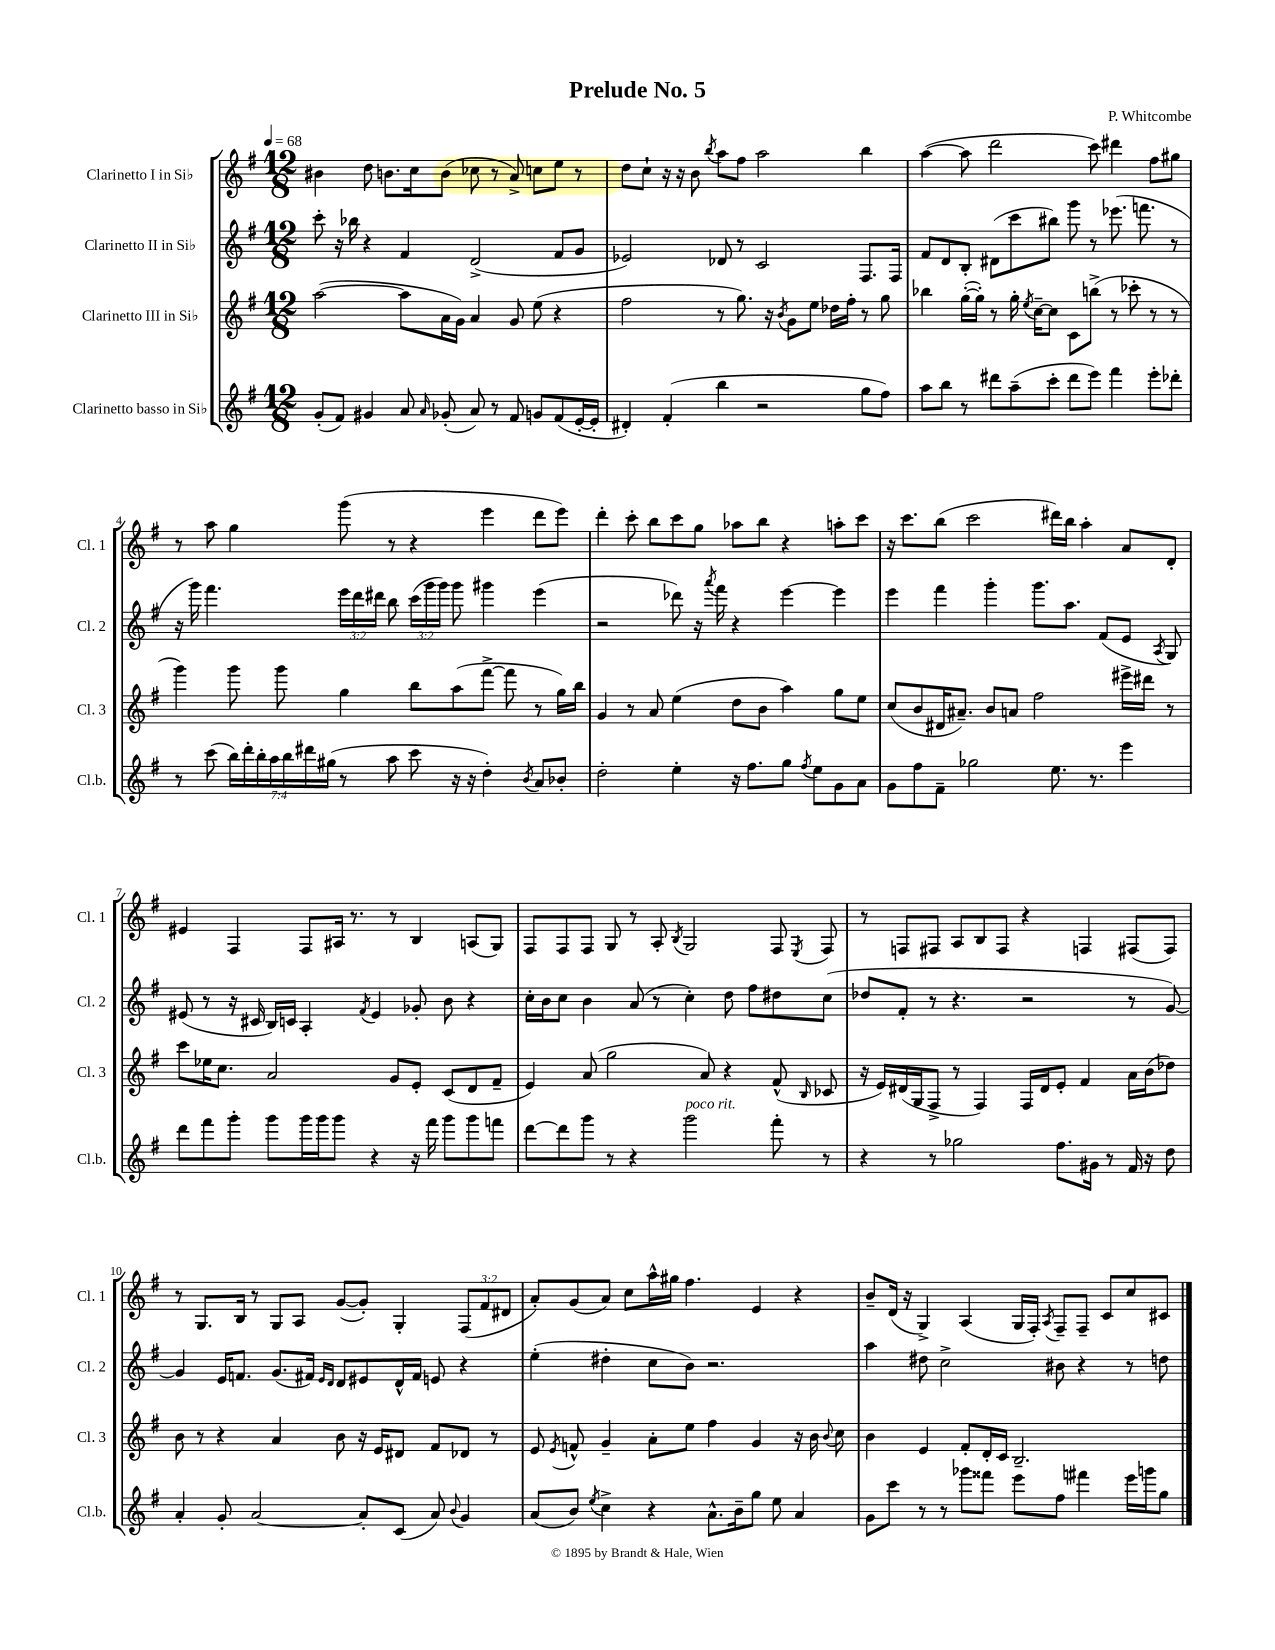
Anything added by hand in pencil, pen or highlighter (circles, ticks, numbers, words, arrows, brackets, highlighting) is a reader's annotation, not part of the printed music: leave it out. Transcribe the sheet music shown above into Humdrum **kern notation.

**kern	**kern	**kern	**kern
*part4	*part3	*part2	*part1
*staff4	*staff3	*staff2	*staff1
*I"Clarinetto basso in Si♭	*I"Clarinetto III in Si♭	*I"Clarinetto II in Si♭	*I"Clarinetto I in Si♭
*I'Cl.b.	*I'Cl. 3	*I'Cl. 2	*I'Cl. 1
*clefG2	*clefG2	*clefG2	*clefG2
*k[f#]	*k[f#]	*k[f#]	*k[f#]
*M12/8	*M12/8	*M12/8	*M12/8
*MM68	*MM68	*MM68	*MM68
=1	=1	=1	=1
(8g'/L	([2aa\	8ccc'\	4b#X\
8f#/J)	.	16r	.
.	.	16bb-X\	.
4g#X/	.	4r	8dd\
.	.	.	8.bn\L
8a/	8aa\L]	4f#/	.
.	.	.	16cc\k
16qqa/	.	.	.
(8g-X'/	16a\L	.	(8b\J
.	16g\JJ)	.	.
8a/)	4a/	(2d^/	8cc-X\
8r	.	.	8r
8f#/	8g/	.	8a^/)
8gn/L	(8ee\	.	8ccn\L
(8f#/	4r	8f#/L	8ee\J
[16e'/L	.	8g/J	8r
16e'/JJ]	.	.	.
=2	=2	=2	=2
4d#X'/)	2ff#\	2e-X/)	8dd\L
.	.	.	8cc`\J
(4f#'/	.	.	16r
.	.	.	16r
.	.	.	8b\
.	.	.	8qbb/
4bb\	8r	8d-X/	8aa\L
.	8.gg\)	8r	8ff#\J
2r	.	2c/	2aa\
.	16r	.	.
.	8qb/	.	.
.	8g\L	.	.
.	8ee\J	.	.
.	16dd-X\LL	.	.
.	16ff#'\JJ	.	.
8gg\L	8r	8.F#/L	4bb\
8ff#\J)	8gg\	.	.
.	.	16F#/Jk	.
=3	=3	=3	=3
8aa\L	4bb-X\	8f#/L	([4aa\
8bb\J	.	8d/	.
8r	([16gg'\LL	8B'/J	8aa\]
.	16gg'\JJ])	.	.
8ddd#X\L	8r	(8d#X\L	2ddd\
(8aa~\	16gg'\	8ccc\	.
.	8qee/	.	.
.	[16cc~\KL	.	.
8ccc'\J	8cc\J]	8bb#X\J)	.
8ddd#\L	8c\L	8ggg\	.
8eee\J)	(8bbn^\J	8r	8ccc\)
4fff#\	8r	(8.eee-X\	4ddd#X\
.	8ccc-X'\	.	.
.	.	8.fffn\	.
8eee'\L	8r	.	8ff#\L
8ddd-X'\J	8r	8r	8gg#X\J
!!LO:LB:g=z
=4	=4	=4	=4
8r	4ggg\)	16r	8r
.	.	16ggg\)	.
(8ccc\	.	4.fff#\	8aa\
28bb\LL)	8ggg\	.	4gg\
28ddd'\	.	.	.
28bb'\	.	.	.
28aa\	.	.	.
.	8ggg\	.	.
28bb\	.	.	.
28ddd#X\	.	.	.
(28gg#X\JJ	.	.	.
8r	4gg\	24eee\LL	(8ggg\
.	.	24ddd\	.
.	.	24ddd#X\JJ	.
8aa\	.	8bb\	8r
8ccc\	8bb\L	(24ccc\LL	4r
.	.	24ggg\	.
.	.	24ggg\JJ)	.
16r	(8aa\	8ggg\	.
16r	.	.	.
4dd'\)	[8fff#^\J	4ggg#X\	4eee\
.	8fff#\]	.	.
8qb/	.	.	.
8a/L	8r	(4eee\	8ddd\L
8b-X'/J	16gg\LL)	.	8eee\J)
.	16bb\JJ	.	.
=5	=5	=5	=5
2dd'\	4g/	2r	4ddd'\
.	8r	.	8ccc'\
.	8a/	.	8bb\L
4ee'\	(4ee\	8ddd-X\)	8ccc\
.	.	16r	8gg\J
.	.	8qaaa/	.
.	.	16fff#\	.
16r	8dd\L	4r	8aa-X\L
8.ff#\L	.	.	.
.	8b\J	.	8bb\J
8gg\J	4aa\)	[4eee\	4r
8qff#/	.	.	.
8ee\L	.	.	.
8g\	8gg\L	4eee\]	8aan'\L
8a\J	8ee\J	.	8ccc\J
=6	=6	=6	=6
8g\L	(8cc/L	4eee\	16r
.	.	.	8.ccc\L
8ff#\	8b/	.	.
8f#~\J	16d#X/K	4fff#\	(8bb\J
.	8.a#X~/J)	.	.
2gg-X\	.	.	2ccc\
.	8b/L	4ggg'\	.
.	8an/J	.	.
.	2ff#\	8.ggg\L	.
8.ee\	.	.	16ddd#X\LL)
.	.	8.aa\J	16bb\JJ
.	.	.	4aa'\
8.r	.	.	.
.	.	(8f#/L	.
4eee\	16eee#X^\LL	8e/J	8a/L
.	16ddd#X\JJ	.	.
.	.	8qA/	.
.	8r	8G/)	8d'/J
!!LO:LB:g=z
=7	=7	=7	=7
8ddd\L	8ccc\L	(8e#X/	4e#X/
8fff#\	16ee-X\K	8r	.
.	8.cc\J	.	.
8ggg'\J	.	16r	4F#/
.	.	16c#X/	.
8ggg\L	2a/	16B/LL)	.
.	.	16cn/JJ	.
16ggg\L	.	4A'/	8F#/L
16ggg\J	.	.	.
8ggg\J	.	.	16A#X/Jk
.	.	.	8.r
.	.	8qf#/	.
4r	.	4e#/	.
.	8g/L	.	8r
16r	8e'/J	8g-X'/	4B/
16fff#\	.	.	.
8ggg\L	(8c/L	8b\	.
8ggg\	8d/	4r	(8An/L
8fffn\J	8f#~/J	.	8G/J)
=8	=8	=8	=8
[8ddd\L	4e/)	16cc'\LL	8F#/L
.	.	16b\J	.
8ddd\]	.	8cc\J	8F#/
8ggg\J	(8a/	4b\	8F#/J
8r	2gg\	.	8G/
4r	.	(8a/	8r
.	.	8r	8A'/
.	.	.	8qB/
!LO:TX:a:i:t=poco rit.	!	!	!
2ggg\	.	4cc'\)	2G/
.	8a/)	.	.
.	4r	8dd\	.
.	.	8ff#\L	.
8fff#'\	(8f#^^/	8dd#X\	8F#/
.	16qqB/	.	8qE/
8r	8c-X/	(8cc\J	8F#/
=9	=9	=9	=9
4r	16r	8dd-X/L	8r
.	16e/LL)	.	.
.	(16d#X/	8f#'/J	8Fn/L
.	16G/J	.	.
8r	8F#^/J	8r	8F#X/J
2gg-X\	8r	4.r	8A/L
.	4F#/)	.	8B/
.	.	.	8F#/J
.	16F#/LL	2r	4r
.	16d#/J	.	.
8.ff#\L	8e'/J	.	.
.	4f#/	.	4Fn/
16g#X\Jk	.	.	.
8r	.	.	.
16f#/	16a\LL	8r	(8F#X/L
16r	(16b\J	.	.
8dd\	8dd-X\J)	[8g/)	8F#/J)
!!LO:LB:g=z
=10	=10	=10	=10
4a'/	8b\	4g/]	8r
.	8r	.	8.G/L
8g'/	4r	16e/KL	.
.	.	8.fn/J	16B/Jk
[2a/	.	.	8r
.	4a/	(8.g/L	8G/L
.	.	.	8A/J
.	.	16f#X/Jk)	.
.	.	16qqe/LL	.
.	.	16qqd/JJ	.
.	8b\	8d/L	([8g/L
8a'/L]	16r	8e#X/	8g'/J])
.	16e/KL	.	.
(8c/J	8d#X/J	16d^^/L	4G'/
.	.	16f#/JJ	.
8a/)	8f#/L	8en/	.
8qqb/	.	.	.
4g/	8d-X/J	4r	(12F#/L
.	.	.	12f#/
.	8r	.	.
.	.	.	12d#X/J
=11	=11	=11	=11
(8a/L	8e/	(4ee'\	8a'/L)
.	8qe/	.	.
8b/J)	8fn^^/	.	(8g/
8qee/	.	.	.
4cc^\	4g~/	4dd#X'\	8a/J)
.	.	.	8cc\L
4r	8a'\L	8cc\L	16aa^^\L
.	.	.	16gg#X\JJ
.	8ee\J	8b\J)	4.ff#\
8.a^^\L	4ff#\	2.r	.
16b~\k	.	.	.
8gg\J	4g/	.	4e/
8ee\	.	.	.
4a/	16r	.	4r
.	16b\	.	.
.	8qqb/	.	.
.	8cc\	.	.
=12	=12	=12	=12
8g\L	4b\	4aa\	8b~/L
8ccc\J	.	.	(16d/Jk
.	.	.	16r
8r	4e/	8dd#X\	4G^/)
8r	.	2cc^\	.
8ggg-X\L	8f#'/L	.	(4A/
8fff##X\J	16d'/L	.	.
.	16c/JJ	.	.
8eee\L	2.B~/	.	16G/LL
.	.	.	16F#'/JJ)
.	.	.	8qA/
8ff#\J	.	8b#X\	8F#~/L
4fff#X\	.	4r	8F#~/J
.	.	.	8c/L
16eee\LL	.	8r	8cc/
16gggn\J	.	.	.
8gg\J	.	8ddn\	8c#X/J
==	==	==	==
*-	*-	*-	*-
